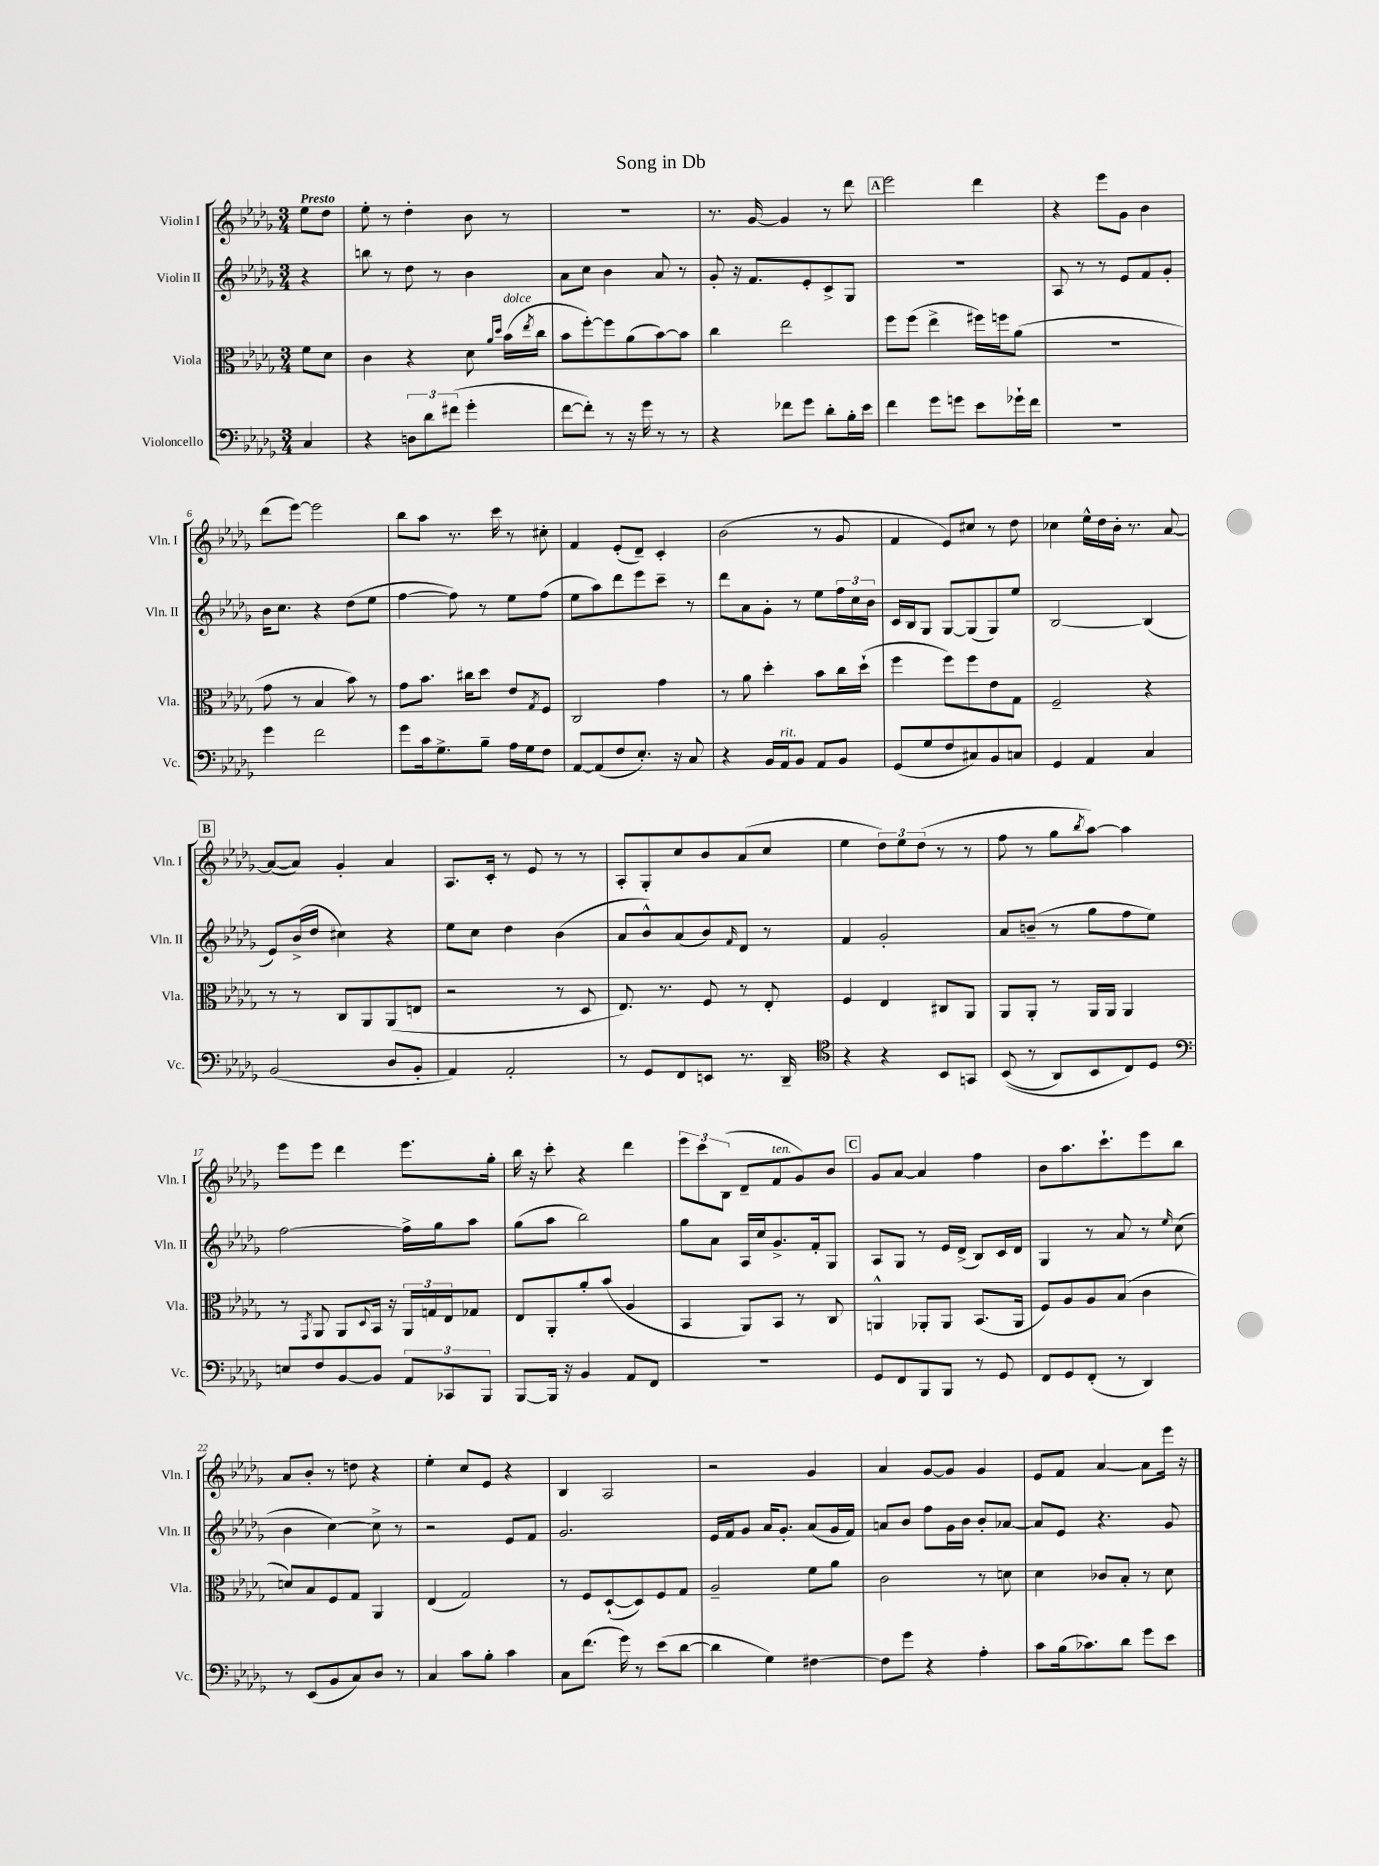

**kern	**kern	**kern	**kern
*staff4	*staff3	*staff2	*staff1
*clefF4	*clefC3	*clefG2	*clefG2
*k[b-e-a-d-g-]	*k[b-e-a-d-g-]	*k[b-e-a-d-g-]	*k[b-e-a-d-g-]
*M3/4	*M3/4	*M3/4	*M3/4
4C/	8f\L	4r	8ee-\L
.	8d-\J	.	8dd-\J
=	=	=	=
4r	4c\	8bb\	8ee-'\
.	.	8r	8r
12D\L	4r	8dd-\	4dd-'\
12d-\	.	.	.
.	.	8r	.
(12f#\J	.	.	.
4g-'\	8d-\	4b-\	8b-\
.	16qqa-/LL	.	.
.	16qqdd-/JJ	.	.
.	(16b-\LL	.	8r
.	8qee-/	.	.
.	16cc\JJ	.	.
=	=	=	=
[8f\L	8b-\L	8a-\L	2.r
8f'\]J)	[8ff'\)	8cc\J	.
8r	8ff\]	4b-\	.
16r	(8a-\	.	.
16g-\	.	.	.
8r	[8b-\)	8a-/	.
8r	8b-\]J	8r	.
=	=	=	=
4r	4cc\	8g-'/	8.r
.	.	16r	.
.	.	8.f/L	[16g-/
8f-\L	2ee-\	.	4g-/]
8g-\J	.	8e-'/	.
8d-'\L	.	8c^/	8r
16B-'\L	.	8G-/J	8ddd-\
16e-\JJ	.	.	.
=	=	=	=
4f\	8ff\L	2.r	2eee-\
.	(8ff\J	.	.
8g-\L	4ee-^\	.	.
8g\J	.	.	.
8e-\L	16ff#\LL)	.	4ddd-\
.	16ff\J	.	.
16g-`\L	(8a-\J	.	.
16f\JJ	.	.	.
=	=	=	=
2.r	2.r	8A-/	4r
.	.	8r	.
.	.	8r	8eee-\L
.	.	8e-/L	8g-\J
.	.	8f/	4b-\
.	.	8g-'/J	.
=	=	=	=
4g-\	8g-\	16b-\LK	(8ddd-\L
.	.	8.cc\J	.
.	8r	.	[8eee-\J)
2f\	4B-/	4r	2eee-\]
.	8b-\)	(8dd-\L	.
.	8r	8ee-\J	.
=	=	=	=
8g-\L	8g-\L	[4ff\	8bb-\L
16c\k	8.b-\J	.	8aa-\J
8.G-^\	.	.	.
.	.	8ff\])	8.r
.	16cc#\LK	.	.
8B-~\J	8dd-\J	8r	.
.	.	.	16ccc\
16A-\LL	8e-/L	8ee-\L	8r
16G-\J	.	.	.
.	8qG-/	.	.
8F\J	8F/J	(8ff\J	8cc#'\
=	=	=	=
[8AA-/L	2C/	8ee-\L	4f/
(8AA-/]	.	8aa-\)	.
8F/	.	8ddd-\	(8e-'/L
8.E-'/J)	.	8eee-\	8d-~/J)
.	4g-\	8ccc~\J	4c'/
16r	.	.	.
8C/	.	8r	.
=	=	=	=
4r	8r	8ddd-\L	(2b-\
.	8a-\	8a-\	.
16BB-/LL	4dd-'\	8g-'\J	.
16AA-/J	.	.	.
8BB-/J	.	8r	.
8AA-/L	8b-\L	8ee-\L	8r
8BB-/J	16cc\L	24ff\L	8g-/
.	.	24cc\	.
.	(16dd-`\JJ	.	.
.	.	24b-\JJ	.
=	=	=	=
(8GG-/L	4ff\	16c/LL	4f/
.	.	16B-/J	.
8G-/	.	8G-/J	.
8F/	8ff\L)	[8G-/L	8e-/L)
8C#/)	8ff\	(8G-/]	8cc#/J
8BB-/	8e-\	8G-/)	8r
8C/J	8G-\J	8ee-/J	8dd-\
=	=	=	=
4GG-/	2F~/	[2B-/	4cc-\
4AA-/	.	.	16ee-^^\LL
.	.	.	16dd-\
.	.	.	16b-'\JJ
.	.	.	8.r
4C/	4r	(4B-/]	.
.	.	.	[8a-/
=	=	=	=
(2BB-/	8r	8e-/L)	(8a-/_L
.	8r	(16b-^/L	8a-/]J)
.	.	16dd-/JJ	.
.	8C/L	4cc#\)	4g-'/
.	8AA-/	.	.
8D-/L	(8AA-/	4r	4a-/
8BB-'/J	8E/J	.	.
=	=	=	=
4AA-/)	2r	8ee-\L	8.A-/L
.	.	8cc\J	.
.	.	.	16c'/Jk
2AA-'/	.	4dd-\	8r
.	.	.	8e-/
.	8r	(4b-\	8r
.	8D-/	.	8r
=	=	=	=
8r	8.E-/)	8a-/L	8A-'/L
8GG-/L	.	8b-^^/)	8G-'/
.	8.r	.	.
8FF/	.	(8a-/	8cc/
8EE/J	8F/	8b-/)	8b-/
.	.	16qqf/	.
8.r	8r	8d-/J	(8a-/
.	8E-'/	8r	8cc/J
16DD-~/	.	.	.
=	=	=	=
*clefC4	*	*	*
4r	4F/	4f/	4ee-\
4r	4E-/	2g-'/	12dd-\L)
.	.	.	12ee-\
.	.	.	(12dd-\J
8BB-/L	8C#/L	.	8r
8GG/J	8AA-/J	.	8r
=	=	=	=
&((8BB-/	8AA-/L	8a-/L	8ff\
8r	8AA-'/J	(8b~/J	8r
8AA-/L)	8r	8r	8gg-\L
.	.	.	8qbb-/
8BB-/	16AA-/LL	8gg-\L	[8aa-\J)
.	16AA-/JJ	.	.
8C/&)	4AA-/	8ff\	4aa-\]
8D-/J	.	8ee-\J)	.
=	=	=	=
*clefF4	*	*	*
8E/L	8r	[2ff\	8eee-\L
.	8qGG-/	.	.
8F/	8AA-/	.	8eee-\J
[8BB-/	8AA-/L	.	4ddd-\
.	8qqD-/	.	.
8BB-/]J	16BB-/Jk	.	.
.	16r	.	.
12AA-/L	24AA-/LL	16ff^\]LL	8.eee-\L
.	24G/	.	.
.	.	16gg-\J	.
12CC-/	24E-/J	.	.
.	8G-/J	8aa-\J	.
12BBB-/J	.	.	.
.	.	.	16gg-'\Jk
=	=	=	=
[8BBB-/L	8E-/L	(8gg-\L	16bb-\
.	.	.	16r
16BBB-/]Jk	8AA-'/	8aa-\J	8ccc'\
16r	.	.	.
4BB-/	8a-'/	2bb-\)	4r
.	(8b-/J	.	.
8AA-/L	4A-/	.	4ddd-\
8FF/J	.	.	.
=	=	=	=
2.r	4BB-/	8gg-\L	12eee-\L
.	.	.	12ccc\
.	.	8a-\J	.
.	.	.	(12B-\J
.	8AA-/L)	16A-/LL	8d-~/L
.	.	16cc/J	.
.	8BB-/J	8.g-^/	8f/
.	8r	.	8g-/)
.	.	16f'/k	.
.	8C/	8G-/J	8b-/J
=	=	=	=
8GG-/L	4AA^^/	8A-/L	8g-/L
8FF/	.	8G-/J	[8a-/J
8BBB-/	8AA-'/L	8r	4a-/]
8BBB-/J	8AA-/J	16e-/LL	.
.	.	(16d-^/JJ	.
8r	(8.BB-/L	8B-/L)	4ff\
8GG-/	.	16c/L	.
.	16AA-/Jk	16d-/JJ	.
=	=	=	=
8FF/L	8F/L)	4G-/	8b-\L
8GG-/	8A-/	.	8.aa-\
(8FF'/J	8A-/	8r	.
.	.	.	8.ccc`\
8r	(8B-/J	8a-/	.
4DD-/)	4c\	8r	8eee-\
.	.	16qqee-/	.
.	.	(8cc\	8bb-\J
=	=	=	=
8r	8d/L)	4b-\	8a-/L
(8EE-/L	8B-/	.	8b-'/J
8BB-/	8F/	[4cc\)	8r
8C/)	8G-/J	.	8dd\
8D-/J	4AA-/	8cc^\]	4r
8r	.	8r	.
=	=	=	=
4C/	(4E-/	2r	4ee-'\
8c\L	2G-/)	.	8cc/L
8B-'\J	.	.	8e-/J
4c\	.	8e-/L	4r
.	.	8f/J	.
=	=	=	=
8C\L	8r	2.g-/	4B-/
(8.f\J	8F/L	.	.
.	([8D-`/	.	2A-/
16g-\)	.	.	.
8r	8D-/])	.	.
(8e-\L	8F/	.	.
[8d-\J	8G-/J	.	.
=	=	=	=
4d-\]	2A-~/	16e-/LL	2r
.	.	16f/J	.
.	.	8g-/J	.
4G-\)	.	16a-/LK	.
.	.	8.g-'/J	.
[4F#\	8f\L	(8a-/L	4g-/
.	8a-\J	16g-/L	.
.	.	16f/JJ)	.
=	=	=	=
8F#\]L	2c\	8a/L	4a-/
8g-\J	.	8b-/J	.
4r	.	8ff\L	[8g-/L
.	.	16g-\L	8g-/]J
.	.	16b-\JJ	.
4A-'\	8r	8b-'/L	4g-/
.	8d\	[8a-/J	.
=	=	=	=
8c\L	4d-\	8a-/]L	8e-/L
(16B-\k	.	8e-/J	8f/J
8.c-\)	.	.	.
.	8c-/L	4.r	[4a-/
8d-\J	8B-'/J	.	.
8g-\L	8r	.	8a-\]L
8e-\J	8d-\	8g-/	16eee-\Jk
.	.	.	16r
==	==	==	==
*-	*-	*-	*-
